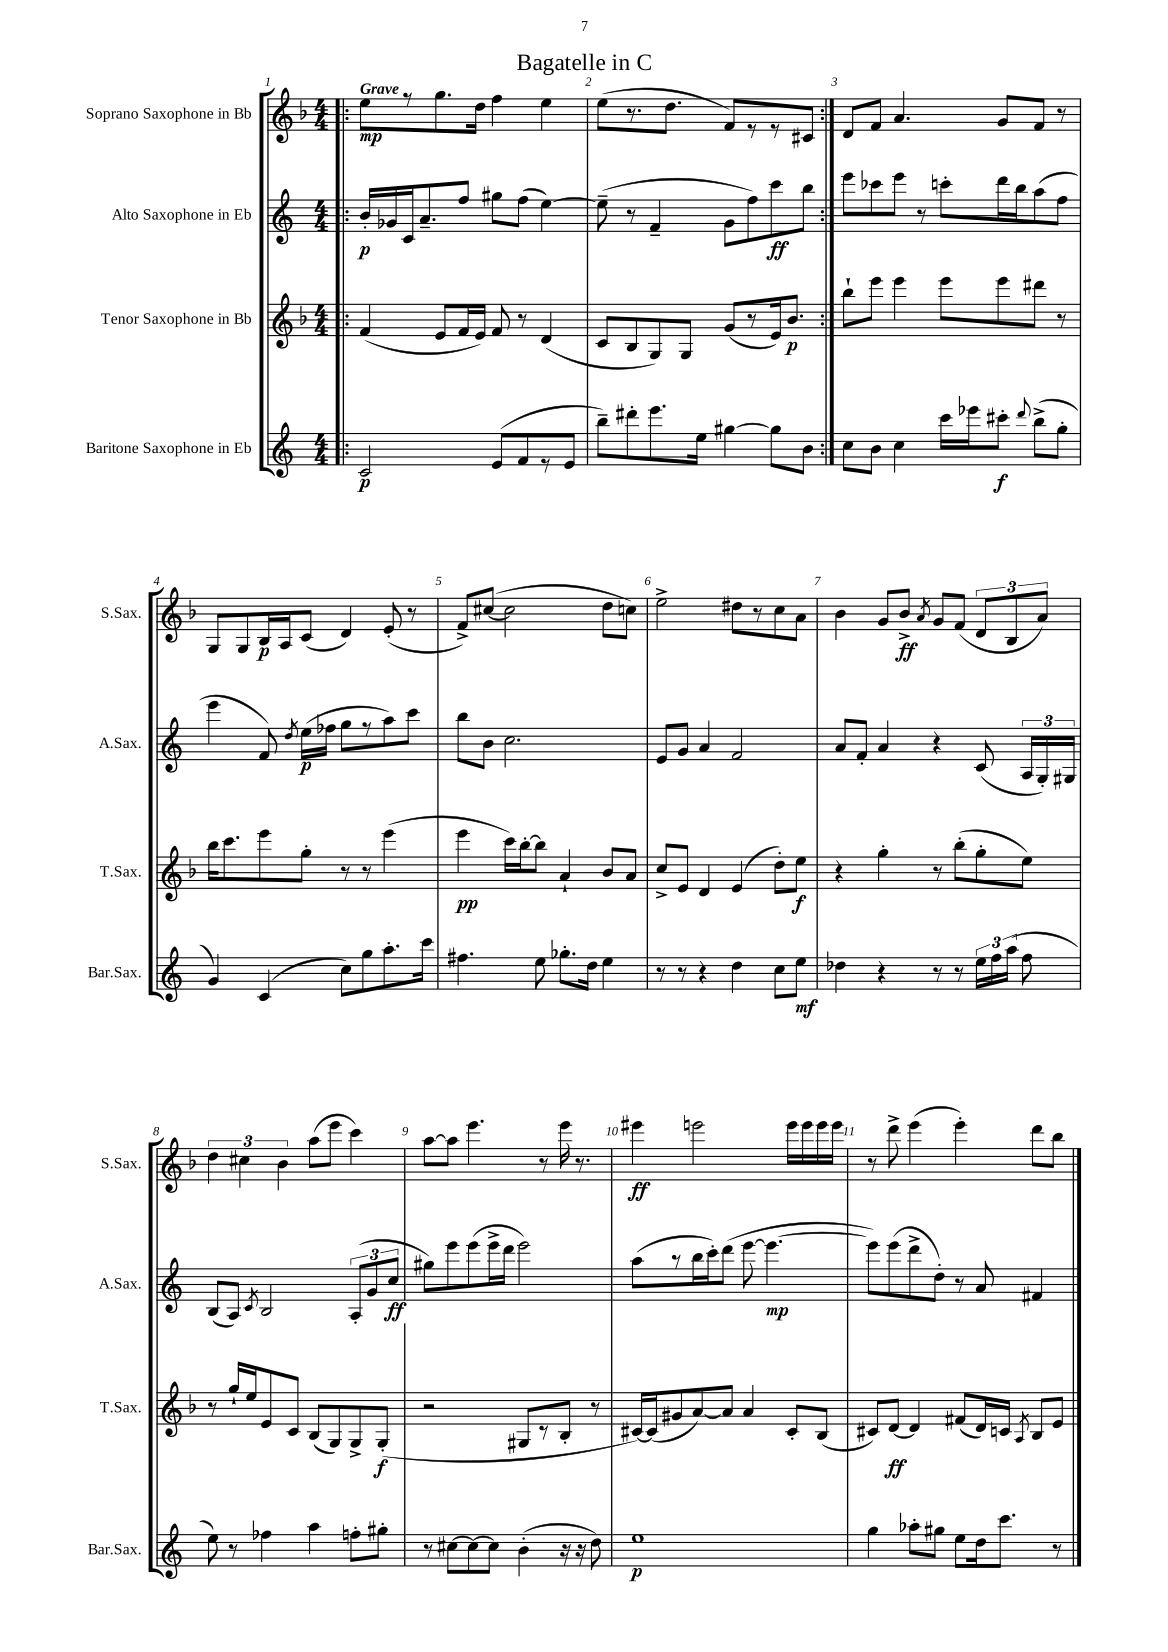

**kern	**kern	**kern	**kern
*staff4	*staff3	*staff2	*staff1
*clefG2	*clefG2	*clefG2	*clefG2
*k[]	*k[b-]	*k[]	*k[b-]
*M4/4	*M4/4	*M4/4	*M4/4
=!|:	=!|:	=!|:	=!|:
2c	(4f	16b'	8ee
.	.	16g-	.
.	.	16c	8r
.	.	8.a~	.
.	8e	.	8.gg
.	16f	8ff	.
.	16e)	.	16dd
(8e	8f	8gg#	4ff
8f	8r	(8ff	.
8r	(4d	[4ee)	4ee
8e	.	.	.
=	=	=	=
8bb~)	8c	(8ee~]	(8ee
8ddd#'	8B-	8r	8.r
8.eee	8G)	4f~	.
.	.	.	8.dd
.	8G	.	.
16ee	.	.	.
[4gg#	(8g	8g	8f)
.	8r	8ff)	8r
8gg#]	16e)	8ccc	8r
.	8.b-	.	.
8b	.	8bb	8c#
=:|!	=:|!	=:|!	=:|!
8cc	8bb-`	8eee	8d
8b	8eee	8ccc-	8f
4cc	4eee	8eee	4.a
.	.	8r	.
16ccc	8eee	8ccc'	.
16eee-	.	.	.
8ccc#'	8eee	16ddd	8g
.	.	16bb	.
8qqddd	.	.	.
(8bb^	8ddd#	(8aa	8f
8gg'	8r	8ff	8r
=	=	=	=
4g)	16bb-	4eee	8G
.	8.ccc	.	.
.	.	.	8G
(4c	8eee	8f)	16B-
.	.	.	16A
.	.	8qdd	.
.	8gg'	(16ee	(8c
.	.	16ff-	.
8cc)	8r	8gg	4d)
8gg	8r	8r	.
8.aa'	(4eee	8aa)	(8e'
.	.	8ccc	8r
16ccc	.	.	.
=	=	=	=
4.ff#	4eee	8bb	8f^)
.	.	8b	([8cc#
.	16ccc)	2.cc	2cc#]
.	[16bb-'	.	.
8ee	8bb-]	.	.
8.gg-'	4a`	.	.
16dd	.	.	.
4ee	8b-	.	8dd
.	8a	.	8cc)
=	=	=	=
8r	8cc^	8e	2ee^
8r	8e	8g	.
4r	4d	4a	.
4dd	(4e	2f	8dd#
.	.	.	8r
8cc	8dd')	.	8cc
8ee	8ee	.	8a
=	=	=	=
4dd-	4r	8a	4b-
.	.	8f'	.
4r	4gg'	4a	8g
.	.	.	8b-^
.	.	.	8qa
8r	8r	4r	8g
8r	(8bb-'	.	(8f
24ee	8gg'	(8c	12d
24ff	.	.	.
(24aa	.	.	12B-
8ff	8ee)	24A	.
.	.	24G')	12a)
.	.	24G#	.
=	=	=	=
8ee)	8r	(8B	6dd
8r	16gg`	8A)	.
.	.	.	6cc#
.	16ee	.	.
.	.	8qc	.
4ff-	8e	2B	.
.	.	.	6b-
.	8c	.	.
4aa	(8B-	.	(8aa
.	8G)	.	8eee
8ff'	8G^	(12A'	4ccc)
.	.	12g	.
8gg#'	(8G'	.	.
.	.	12cc	.
=	=	=	=
8r	2r	8gg#)	[8aa
[8cc#	.	8eee	8aa]
8cc#_	.	(8eee	4.eee
8cc#]	.	16eee^	.
.	.	16ddd	.
(4b'	8G#	2eee)	.
.	8r	.	8r
16r	8B-'	.	16eee
16r	.	.	8.r
8dd)	8r	.	.
=	=	=	=
1ee	[16c#)	(8aa	4eee#
.	(16c#]	.	.
.	8g#	8r	.
.	[8a)	16bb	2eee
.	.	16ccc')	.
.	8a]	(8ddd	.
.	4a	[8eee	.
.	.	4.eee_	.
.	8c#'	.	16eee
.	.	.	16eee
.	(8B-	.	16eee
.	.	.	16eee
=	=	=	=
4gg	8c#)	8eee])	8r
.	[8d	(8eee	8ddd^
8aa-'	4d]	8ddd^	(4eee
8gg#	.	8dd')	.
8ee	(8f#	8r	4eee')
16dd	16d)	8a	.
8.ccc	16c	.	.
.	8qA	.	.
.	8B-	4f#	8ddd
8r	8e	.	8bb-
==	==	==	==
*-	*-	*-	*-
